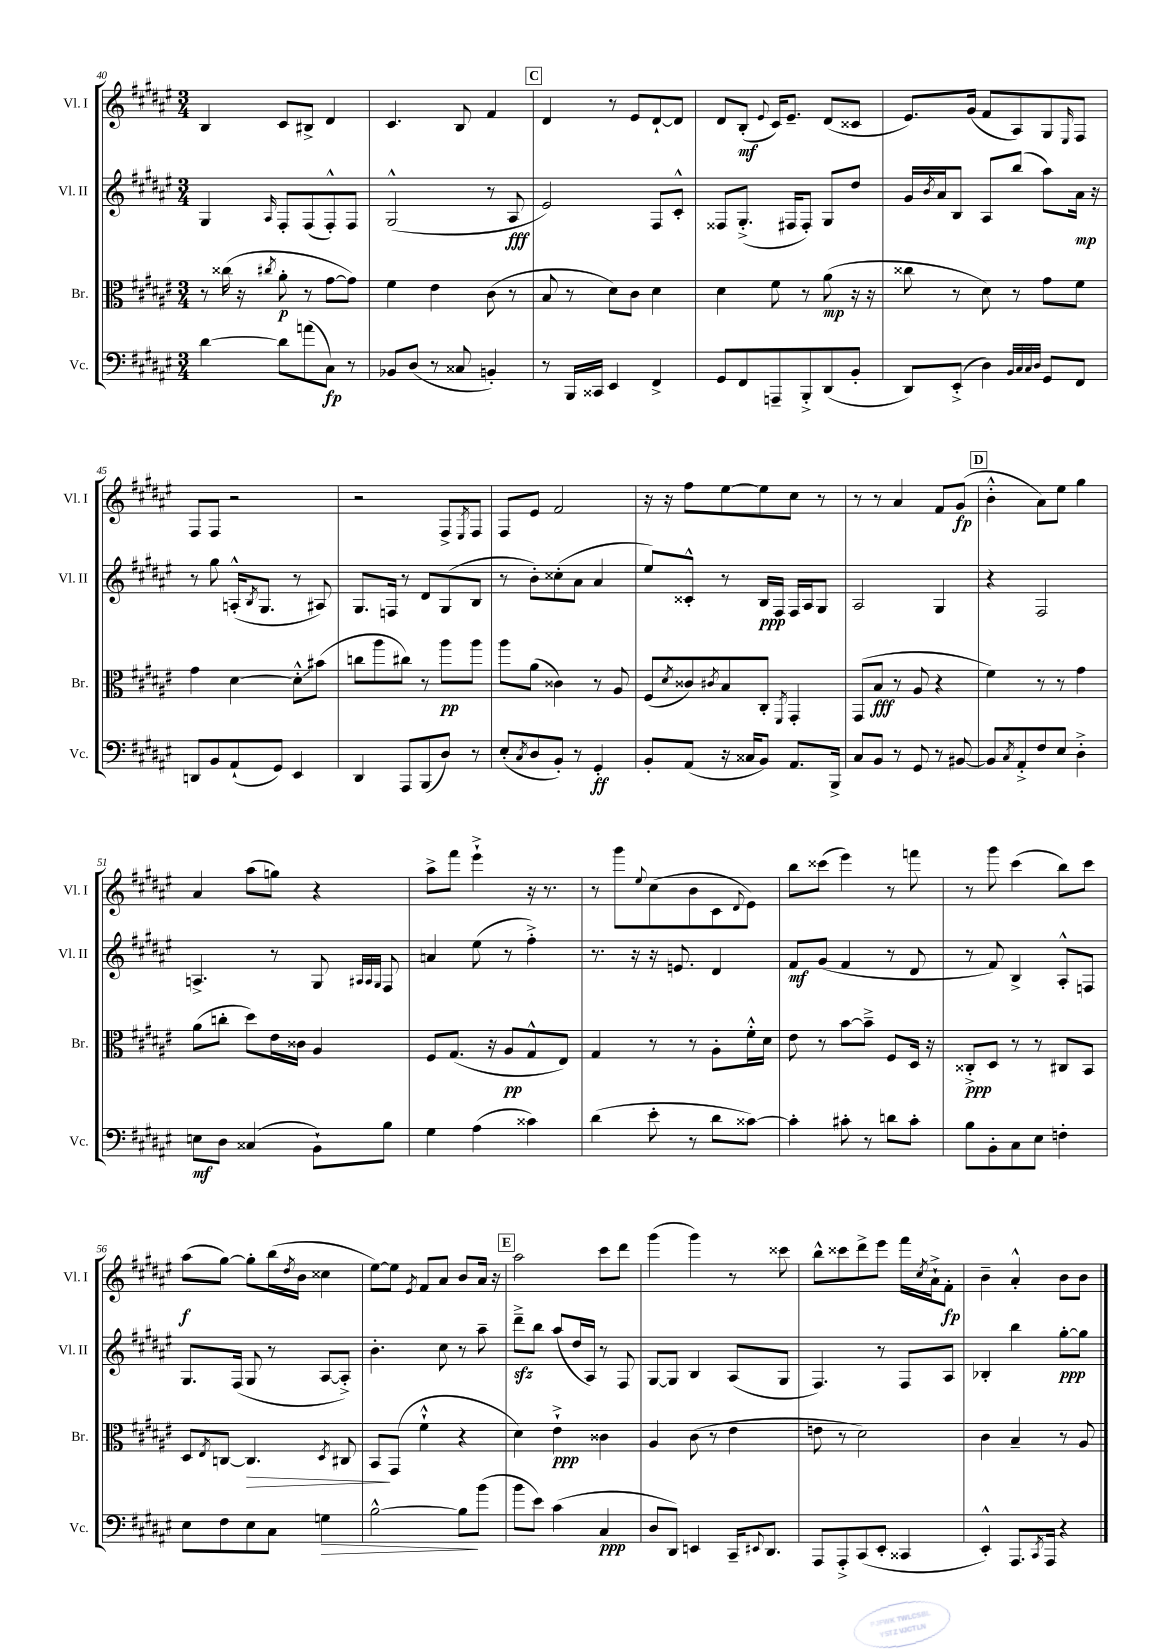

**kern	**kern	**kern	**kern
*staff4	*staff3	*staff2	*staff1
*clefF4	*clefC3	*clefG2	*clefG2
*k[f#c#g#d#a#e#]	*k[f#c#g#d#a#e#]	*k[f#c#g#d#a#e#]	*k[f#c#g#d#a#e#]
*M3/4	*M3/4	*M3/4	*M3/4
[4d#\	8r	4G#/	4B/
.	(16cc##\	.	.
.	16r	.	.
.	8qcc#/	16qqA#/	.
8d#\]L	8a#'\	8F#'/L	8c#/L
(8a\	8r	(8F#/	8B#^/J
8C#\J)	[8g#\L	8F#'^^/)	4d#/
8r	8g#\]J)	8F#/J	.
=	=	=	=
8BB-/L	4f#\	(2G#^^/	4.c#/
(8D#/J	.	.	.
8r	4e#\	.	.
8C##/	.	.	8B/
4BB'/)	(8c#\	8r	4f#/
.	8r	8A#/	.
=	=	=	=
8r	8B/	2e#/)	4d#/
16BBB/LL	8r	.	.
16CC##/JJ	.	.	.
4EE#/	8d#\L)	.	8r
.	8c#\J	.	8e#/L
4FF#^/	4d#\	8F#/L	[8d#`/
.	.	8c#'^^/J	8d#/]J
=	=	=	=
8GG#/L	4d#\	8F##/L	8d#/L
8FF#/	.	(8.G#'^/J	(8B'/J
.	.	.	8qqe#/
8AAA~/	8f#\	.	16c#/LK)
.	.	16F#/LK	8.e#~/J
8BBB'^/	8r	8F#'/J)	.
(8DD#/	(8a#\	8G#/L	(8d#/L
8BB'/J	16r	8dd#/J	8c##/J
.	16r	.	.
=	=	=	=
8DD#/L)	8cc##\	16g#/LL	8.e#/L)
.	.	8qb/	.
.	.	16a#/J	.
(8EE#'^/J	8r	8B/J	.
.	.	.	(16g#/Jk
4D#\)	8d#\)	8A#/L	8f#/L
.	8r	(8bb/J	8A#/)
32qqBB/LLL	.	.	.
32qqC#/	.	.	.
32qqC#/	.	.	.
32qqD#/JJJ	.	.	.
8GG#/L	8g#\L	8aa#\L)	8G#/
.	.	.	16qqE#/
8FF#/J	8f#\J	16a#\Jk	8F#/J
.	.	16r	.
=	=	=	=
8DD/L	4g#\	8r	8F#/L
8BB/	.	8gg#\	8F#/J
(8AA#`/	[4d#\	(16A'^^/LK	2r
.	.	8qB/	.
.	.	8.G#/J	.
8GG#/J)	.	.	.
4EE#/	8d#'^^\]L	8r	.
.	(8b#\J	8A#/)	.
=	=	=	=
4DD#/	8cc\L	8.G#/L	2r
.	8aa#\	.	.
.	.	16F/Jk	.
8AAA#/L	8cc#\J)	8r	.
(8BBB/	8r	8d#/L	.
8D#/J)	8aa#\L	(8G#/	8F#^/L
.	.	.	8qE#/
8r	8aa#\J	8B/J	8F#/J
=	=	=	=
(8E#'/L	8aa#\L	8r	8F#/L
8qC#/	.	.	.
8D#/	(8a#\J	8b'\L)	8e#/J
8BB'/J)	4c##\)	(8cc##'\	2f#/
8r	.	8a#\J	.
4GG#'/	8r	4a#/	.
.	8A#/	.	.
=	=	=	=
8BB'/L	(8F#/L	8ee#/L)	16r
.	.	.	16r
.	8qd#/	.	.
(8AA#/J	8c##/)	8c##'^^/J	8ff#\L
.	8qc#/	.	.
16r	8B/	8r	[8ee#\
16C##/LK	.	.	.
8BB/J)	8C#'/J	16B/LL	8ee#\]
.	.	16F#/JJ	.
.	8qFF#/	.	.
8.AA#/L	4GG#'/	16F#/LL	8cc#\J
.	.	16A#/J	.
.	.	8G#/J	8r
16BBB^/Jk	.	.	.
=	=	=	=
8C#/L	(8GG#/L	2A#/	8r
8BB/J	8B/J	.	8r
8r	8r	.	4a#/
8GG#/	8A#/	.	.
8r	4r	4G#/	8f#/L
[8BB#/	.	.	(8g#/J
=	=	=	=
8BB#/]L	4f#\)	4r	4b'^^\
8qC#/	.	.	.
8AA#'^/	.	.	.
8F#/	8r	2F#/	8a#\L)
8E#/J	8r	.	8ee#\J
4D#'^\	4g#\	.	4gg#\
=	=	=	=
8E\L	(8a#\L	4.A^/	4a#/
8D#\J	8cc'\J	.	.
(4C##/	8dd#\L)	.	(8aa#\L
.	16e#\L	8r	8gg\J)
.	16c##\JJ	.	.
8BB`\L)	4A#/	8G#/	4r
.	.	32qqA#/LLL	.
.	.	32qqA#/	.
.	.	32qqG#/JJJ	.
8B\J	.	8F#/	.
=	=	=	=
4G#\	8F#/L	4a/	8aa#^\L
.	(8.G#/J	.	8fff#\J
(4A#\	.	(8ee#\	4eee#`^\
.	16r	.	.
.	8A#/L	8r	.
4c##\)	8G#^^/	4ff#'^\)	16r
.	.	.	8.r
.	8E#/J)	.	.
=	=	=	=
(4d#\	4G#/	8.r	8r
.	.	.	8ggg#\L
.	.	16r	.
.	.	.	8qqee#/
8e#'\	8r	16r	(8cc#\
.	.	8.e/	.
8r	8r	.	8b\
8d#\L	8A#'\L	4d#/	8c#\
.	.	.	8qqd#/
[8c##\J)	16f#'^^\L	.	8e#\J)
.	16d#\JJ	.	.
=	=	=	=
4c##'\]	8e#\	8f#/L	8bb\L
.	8r	(8g#/J	(8ccc##\J
8c#'\	[8b\L	4f#/	4eee#\)
8r	8b~^\]J	.	.
8d\L	8F#/L	8r	8r
8c#'\J	16D#/Jk	8d#/	8fff\
.	16r	.	.
=	=	=	=
8B\L	8C##'^/L	8r	8r
8BB'\	8D#/J	8f#/)	8ggg#\
8C#\	8r	4B^/	(4ccc#\
8E#\J	8r	.	.
4F'\	8C#/L	8A#'^^/L	8bb\L)
.	8BB/J	8F/J	8ccc#\J
=	=	=	=
8E#\L	8D#/L	8.G#/L	(8aa#\L
.	8qE#/	.	.
8F#\	[8C/J	.	[8gg#\J)
.	.	(16F#/Jk	.
8E#\	4.C/]	8G#/	8gg#'\]L
8C#\J	.	8r	(16bb\L
.	.	.	8qdd#/
.	.	.	16b\JJ
4G\	.	[8A#/L	4cc##\
.	8qD#/	.	.
.	8C#/	8A#'^/]J)	.
=	=	=	=
[2B^^\	8BB/L	4.b'\	[8ee#\L)
.	(8GG#/J	.	8ee#\]J
.	.	.	8qe#/
.	4f#`^^\	.	8f#/L
.	.	8cc#\	8a#/J
8B\]L	4r	8r	8b/L
(8b\J	.	8aa#~\	16a#/Jk
.	.	.	16r
=	=	=	=
8b\L	4d#\)	8ddd#~^\L	2aa#\
8e#\J)	.	8bb\J	.
(4c#\	4e#`^\	(8aa#/L	.
.	.	16dd#/L	.
.	.	16A#/JJ)	.
4C#/	4c##\	8r	8ccc#\L
.	.	8F#/	8ddd#\J
=	=	=	=
8D#/L	4A#/	[8G#/L	(4ggg#\
8DD#/J)	.	8G#/]J	.
4EE/	(8c#\	4B/	4ggg#\)
.	8r	.	.
16CC#~/LK	4e#\	(8A#/L	8r
8qqEE#/	.	.	.
8.DD#/J	.	.	.
.	.	8G#/J	8ccc##\
=	=	=	=
8AAA#/L	8e\	4.F#/)	8bb^^\L
8AAA#'^/	8r	.	8ccc##\
(8CC#/	2d#\)	.	8ddd#^\
8EE#'/J	.	8r	8eee#\J
4CC##/	.	8F#/L	16fff#\LL
.	.	.	8qcc#/
.	.	.	16a#`^\J
.	.	8A#/J	8f#'\J
=	=	=	=
4EE#'^^/)	4c#\	4B-'/	4b~\
8.AAA#/L	4B~/	4bb\	4a#'^^/
8qCC#/	.	.	.
16AAA#/Jk	.	.	.
4r	8r	[8gg#'\L	8b\L
.	8A#/	8gg#\]J	8b\J
==	==	==	==
*-	*-	*-	*-
